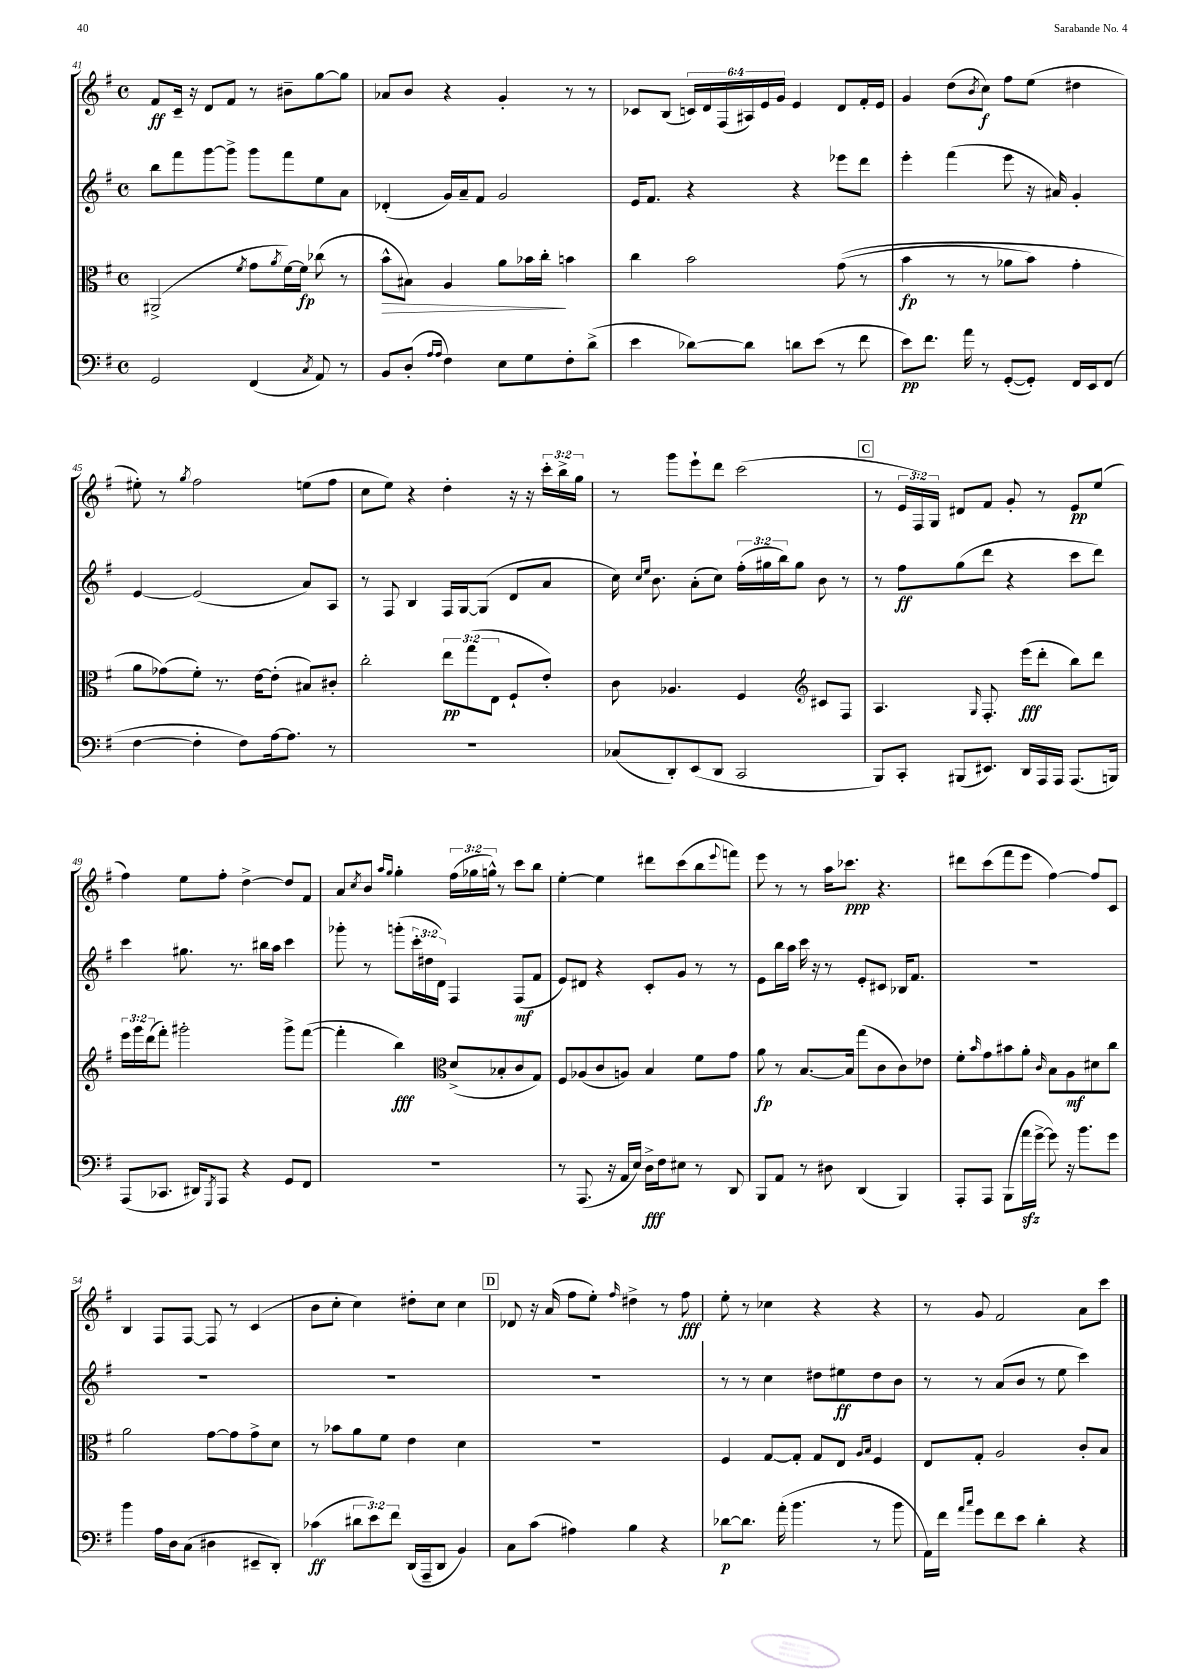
<<
\new StaffGroup <<
\new Staff = "s0" {
    \clef treble \key g \major \defaultTimeSignature \time 4/4 \override Staff.TupletNumber.text = #tuplet-number::calc-fraction-text
    fis'8\ff c'16-- r16 d'8 fis'8 r8 bis'8-- g''8~ g''8 |
    aes'8 b'8 r4 g'4-. r8 r8 |
    ces'8 b8( \tuplet 6/4 { c'16) d'16 fis16( ais16) e'16 g'16 } e'4 d'8 fis'16-. e'16 |
    g'4 d''8( \acciaccatura { b'8 } c''8\f) fis''8 e''8( dis''4 |
    eis''8-.) r8 \acciaccatura { g''8 } fis''2 e''8( fis''8 |
    c''8 e''8) r4 d''4-. r16 r16 \tuplet 3/2 { c'''16-. b''16-> g''16 } |
    r8 g'''8 e'''8-! d'''8 c'''2( |
    \mark \markup { \box "C" } r8 \tuplet 3/2 { e'16 fis16) g16 } dis'8 fis'8 g'8-. r8 e'8\pp e''8( |
    fis''4) e''8 fis''8-. d''4~-> d''8 fis'8 |
    a'8 \acciaccatura { c''8 } b'8 \grace { a''16 g''16 } g''4-. \tuplet 3/2 { fis''16( ges''16 g''16-^) } r8 c'''8 b''8 |
    e''4~-. e''4 dis'''8 c'''8( b''8 \appoggiatura { e'''8 } f'''8) |
    e'''8 r8 r8 a''16 ces'''8.\ppp r4. |
    dis'''8 c'''8( fis'''8 e'''8 fis''4~) fis''8 c'8 |
    b4 fis8 fis8~ fis8 r8 c'4( |
    b'8 c''8-. c''4) dis''8-. c''8 c''4 |
    \mark \markup { \box "D" } des'8 r16 a'16( fis''8 e''8-.) \grace { fis''16 } dis''4-> r8 fis''8\fff |
    e''8-. r8 ces''4 r4 r4 |
    r8 g'8 fis'2 a'8 c'''8 \bar "|." |
}
\new Staff = "s1" {
    \clef treble \key g \major \defaultTimeSignature \time 4/4 \override Staff.TupletNumber.text = #tuplet-number::calc-fraction-text
    b''8 fis'''8 g'''8~ g'''8-> g'''8 fis'''8 e''8 a'8 |
    des'4-.( g'16) a'16-- fis'8 g'2 |
    e'16 fis'8. r4 r4 ees'''8 d'''8 |
    e'''4-. fis'''4( e'''8 r16 ais'16) g'4-. |
    e'4~ e'2( a'8) a8 |
    r8 fis8 b4 fis16 g16~ g8( d'8 a'8 |
    c''16) \grace { c''16 e''16 } b'8. a'8-.( c''8) \tuplet 3/2 { fis''16-.( gis''16 b''16) } gis''8 b'8 r8 |
    \mark \markup { \box "C" } r8 fis''8\ff g''8( d'''8 r4 c'''8 d'''8) |
    c'''4 gis''8. r8. bis''16 a''16 c'''4 |
    ges'''8-. r8 g'''8-.( \tuplet 3/2 { c'''16-. dis''16 d'16) } fis4 fis8\mf( fis'8 |
    e'8) dis'8 r4 c'8-. g'8 r8 r8 |
    e'8 b''16 a''16 c'''16 r16 r8 e'8-. cis'8 bes16 fis'8. |
    R1 |
    R1 |
    R1 |
    \mark \markup { \box "D" } R1 |
    r8 r8 c''4 dis''8 eis''8\ff dis''8 b'8 |
    r8 r8 a'8( b'8 r8 e''8 c'''4) \bar "|." |
}
\new Staff = "s2" {
    \clef alto \key g \major \defaultTimeSignature \time 4/4 \override Staff.TupletNumber.text = #tuplet-number::calc-fraction-text
    ais,2->( \acciaccatura { fis'8 } g'8 \acciaccatura { a'8 } fis'16~) fis'16\fp ces''8( r8 |
    b'8-^\> bis8) a4 a'8 bes'16 c''16-.\! b'4 |
    c''4 b'2 g'8(\( r8 |
    b'4\fp r8 r8 aes'8 b'8) g'4-. |
    a'8 ges'8(\) fis'8-.) r8. e'16~ e'8-.( bis8) cis'8-. |
    c''2-. \tuplet 3/2 { e''8\pp g''8( e8 } fis8-! e'8-.) |
    c'8 aes4. fis4 \clef treble cis'8 fis8 |
    \mark \markup { \box "C" } a4. \grace { g16 } fis8.-. e'''16\fff( d'''8-. b''8) d'''8 |
    \tuplet 3/2 { e'''16 g'''16 d'''16( } fis'''8-.) gis'''2-. gis'''8-> fis'''8~( |
    fis'''4-. b''4\fff) \clef alto d'8->( bes8-. c'8 g8) |
    fis8 aes8( c'8 a8) b4 fis'8 g'8 |
    a'8\fp r8 b8.~ b16 g''8( c'8 c'8) ees'8 |
    fis'8-. \grace { b'16 } g'8 bis'8 a'8-. \grace { c'16 } b8 a8\mf dis'8 c''8 |
    a'2 g'8~ g'8 g'8-> d'8 |
    r8 bes'8 a'8 fis'8 e'4 d'4 |
    \mark \markup { \box "D" } R1 |
    fis4 g8~ g8-. g8 e8 \grace { a16 b16 } fis4 |
    e8 g8-. a2 c'8-. b8 \bar "|." |
}
\new Staff = "s3" {
    \clef bass \key g \major \defaultTimeSignature \time 4/4 \override Staff.TupletNumber.text = #tuplet-number::calc-fraction-text
    g,2 fis,4( \acciaccatura { c8 } a,8) r8 |
    b,8 d8-.( \grace { a16 a16 } fis4) e8 g8 fis8-. d'8->( |
    e'4 des'8~) des'8 d'8 e'8( r8 fis'8 |
    e'8\pp) fis'8. a'16 r8 g,8~-.( g,8-.) fis,16 e,16 fis,8( |
    fis4~ fis4-. fis8) a16~ a8. r8 |
    R1 |
    ces8( d,8-.) e,8( d,8 c,2 |
    \mark \markup { \box "C" } b,,8) c,8-. bis,,8( eis,8.) d,16 a,,16 a,,16 a,,8.( b,,16) |
    a,,8( ces,8. dis,16) \acciaccatura { g,,8 } a,,8 r4 g,8 fis,8 |
    R1 |
    r8 a,,8.( r16 a,16 e16) d16->\fff fis16 eis8 r8 d,8 |
    b,,8 a,8 r8 dis8 d,4( b,,4) |
    a,,8-. a,,8 b,,8( a'16\sfz g'16~-> g'8) r16 b'8. g'8 |
    b'4 a16 d16 c8( dis4 eis,8-- d,8-.) |
    ces'4\ff( \tuplet 3/2 { dis'8 e'8) fis'8 } d,16( a,,16-- d,8 b,4) |
    \mark \markup { \box "D" } c8 c'8( ais4) b4 r4 |
    des'8~\p des'8. a'16-.( b'4. r8 b'8 |
    a,16) fis'16 \grace { a'16 c''16 } g'8 fis'8 e'8 d'4-. r4 \bar "|." |
}
>>
>>
\layout { \context { \Score currentBarNumber = #41 } }
